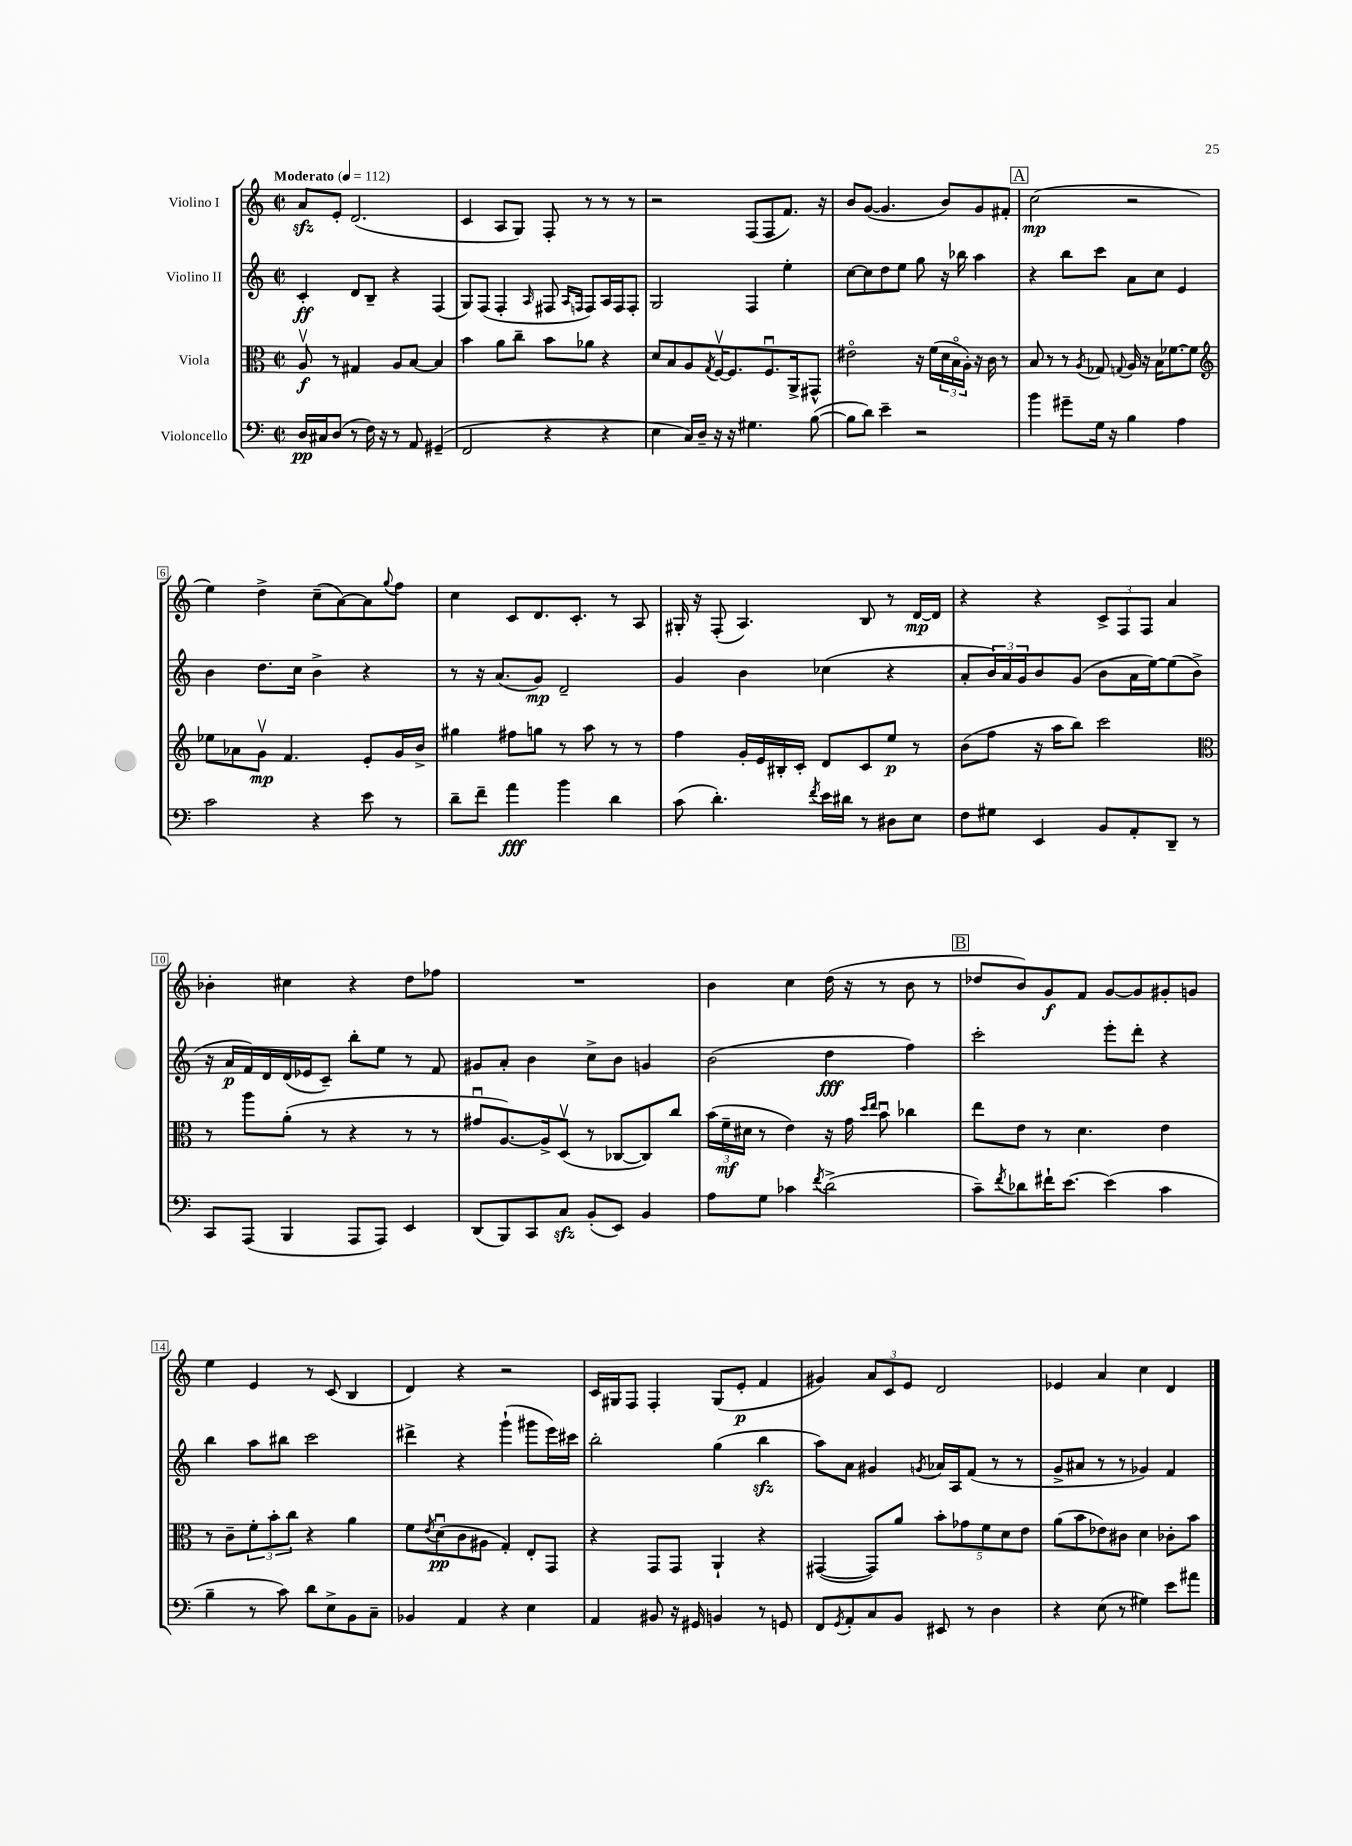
<<
\new StaffGroup <<
\new Staff = "s0" \with { instrumentName = "Violino I" } {
    \clef treble \key c \major \defaultTimeSignature \time 2/2 \tempo "Moderato" 4 = 112
    a'8\sfz e'8-. d'2.( |
    c'4 a8 g8) f8-. r8 r8 r8 |
    r2 f8( f8 f'8.) r16 |
    b'8 g'8~( g'4. b'8) g'8 fis'8-. |
    \mark \markup { \box "A" } c''2\mp( r2 |
    e''4) d''4-> c''8--( a'8~) a'8 \appoggiatura { g''8 } f''8 |
    c''4 c'8 d'8. c'8.-. r8 a8 |
    gis16-. r16 f8-.( a4.) b8 r8 d'16~\mp d'16 |
    r4 r4 \tuplet 3/2 { c'8-> f8 f8 } a'4 |
    bes'4-. cis''4 r4 d''8 fes''8 |
    R1 |
    b'4 c''4 d''16( r16 r8 b'8 r8 |
    \mark \markup { \box "B" } des''8 b'8) g'8\f f'8 g'8~ g'8 gis'8-. g'8 |
    e''4 e'4 r8 c'8( b4 |
    d'4) r4 r2 |
    c'16 gis16 f8 f4-. gis8( e'8-.\p f'4 |
    gis'4) \tuplet 3/2 { a'8 c'8 e'8 } d'2 |
    ees'4 a'4 c''4 d'4 \bar "|." |
}
\new Staff = "s1" \with { instrumentName = "Violino II" } {
    \clef treble \key c \major \defaultTimeSignature \time 2/2
    c'4-.\ff d'8 b8-- r4 f4( |
    g8) f8( f4-. \grace { a16 } fis8 \grace { a16 f16 } f8) a16 f16 f8-. |
    g2 f4 e''4-. |
    c''8~ c''8 d''8 e''8 g''8 r16 bes''16 a''4 |
    \mark \markup { \box "A" } r4 b''8 c'''8 a'8 c''8 e'4 |
    b'4 d''8. c''16 b'4-> r4 |
    r8 r16 a'8.( g'8\mp) d'2-- |
    g'4 b'4 ces''4( r4 |
    a'8-. \tuplet 3/2 { b'16) a'16 g'16 } b'8 g'8( b'8 a'16 e''16~) e''8( b'8-> |
    r16 a'16\p f'16) d'16 d'16( ees'16 c'8--) b''8-. e''8 r8 f'8 |
    gis'8 a'8-. b'4 c''8-> b'8 g'4 |
    b'2( d''4\fff f''4) |
    \mark \markup { \box "B" } c'''2-. e'''8-. d'''8-. r4 |
    b''4 a''8 bis''8 c'''2 |
    dis'''4-> r4 g'''4-!( gis'''8 e'''16) cis'''16 |
    b''2-. g''4( b''4\sfz |
    a''8) a'8 gis'4 \acciaccatura { g'8 } aes'16 a16 f'8( r8 r8 |
    g'8-> ais'8 r8 r8 ges'4) f'4 \bar "|." |
}
\new Staff = "s2" \with { instrumentName = "Viola" } {
    \clef alto \key c \major \defaultTimeSignature \time 2/2
    a8\upbow\f r8 gis4 a8 b8~ b4 |
    b'4 a'8 c''8-- b'8 aes'8 r4 |
    d'8 b8 a8 \acciaccatura { g8 } f16~\upbow f8. f8.\downbow a,16-> gis,8-^ |
    eis'2\flageolet r16 f'16( \tuplet 3/2 { d'16 b16\flageolet a16-.) } r16 c'16 r8 |
    \mark \markup { \box "A" } b8 r8 r8 \acciaccatura { a8 } ges8 \appoggiatura { g8 } a16 r16 b16 fes'8.~ fes'8 |
    \clef treble ees''8 aes'8 g'8\upbow\mp f'4. e'8-. g'16 b'16-> |
    gis''4 fis''8 g''8 r8 a''8 r8 r8 |
    f''4 g'16-. e'16 bis16-. c'16-. d'8 c'8 e''8\p r8 |
    b'8( f''8 r16 a''16 b''8) c'''2 |
    \clef alto r8 a''8 a'8-.( r8 r4 r8 r8 |
    gis'8\downbow a8.~) a16-> d8\upbow( r8 ces8~ ces8) c''8 |
    \tuplet 3/2 { b'16( f'16--\mf dis'16 } r8 e'4) r16 g'16 \grace { d''16 e''16 } b'8\downbow ces''4 |
    \mark \markup { \box "B" } e''8 e'8 r8 d'4. e'4 |
    r8 c'8-- \tuplet 3/2 { f'8-. b'8-. c''8 } r4 a'4 |
    f'8 \acciaccatura { e'8 } d'8\downbow\pp( c'8 ais8 g4-.) e8-. g,8 |
    r4 g,8 g,8 a,4-! r4 |
    gis,4~( gis,8) a'8 \tuplet 5/4 { b'8-. ges'8 f'8 d'8 e'8 } |
    a'8( b'8 ees'8) cis'8 d'4 ces'8-. b'8 \bar "|." |
}
\new Staff = "s3" \with { instrumentName = "Violoncello" } {
    \clef bass \key c \major \defaultTimeSignature \time 2/2
    d16\pp cis16 d8( r8 f16) r16 r8 a,8 gis,4--( |
    f,2 r4 r4 |
    e4 c16) d16-- r16 r16 gis4. b8~( |
    b8 d'8) e'4-- r2 |
    \mark \markup { \box "A" } b'4 gis'8-- g16 r16 b4 a4 |
    c'2 r4 e'8 r8 |
    d'8-- f'8-- a'4\fff b'4 d'4 |
    c'8( d'4.-.) \acciaccatura { f'8 } e'16 dis'16 r8 dis8 e8 |
    f8 gis8 e,4 b,8 a,8-. d,8-- r8 |
    c,8 a,,8( b,,4 a,,8 a,,8) e,4 |
    d,8( b,,8) c,8 c8\sfz b,8-.( e,8) b,4 |
    a8 g8 ces'4 \acciaccatura { f'8 } d'2->( |
    \mark \markup { \box "B" } c'8--) \acciaccatura { f'8 } des'8 fis'16-! e'8.~ e'4( c'4 |
    b4-- r8 c'8) d'8 e8-> b,8 c8-- |
    bes,4 a,4 r4 e4 |
    a,4 bis,8 r16 gis,16 b,4 r8 g,8 |
    f,8 \acciaccatura { g,8 } a,8-. c8 b,8 eis,8 r8 d4 |
    r4 e8( r8 gis4) e'8 ais'8 \bar "|." |
}
>>
>>
\layout { \context { \Score \override BarNumber.stencil = #(make-stencil-boxer 0.1 0.3 ly:text-interface::print) } }
